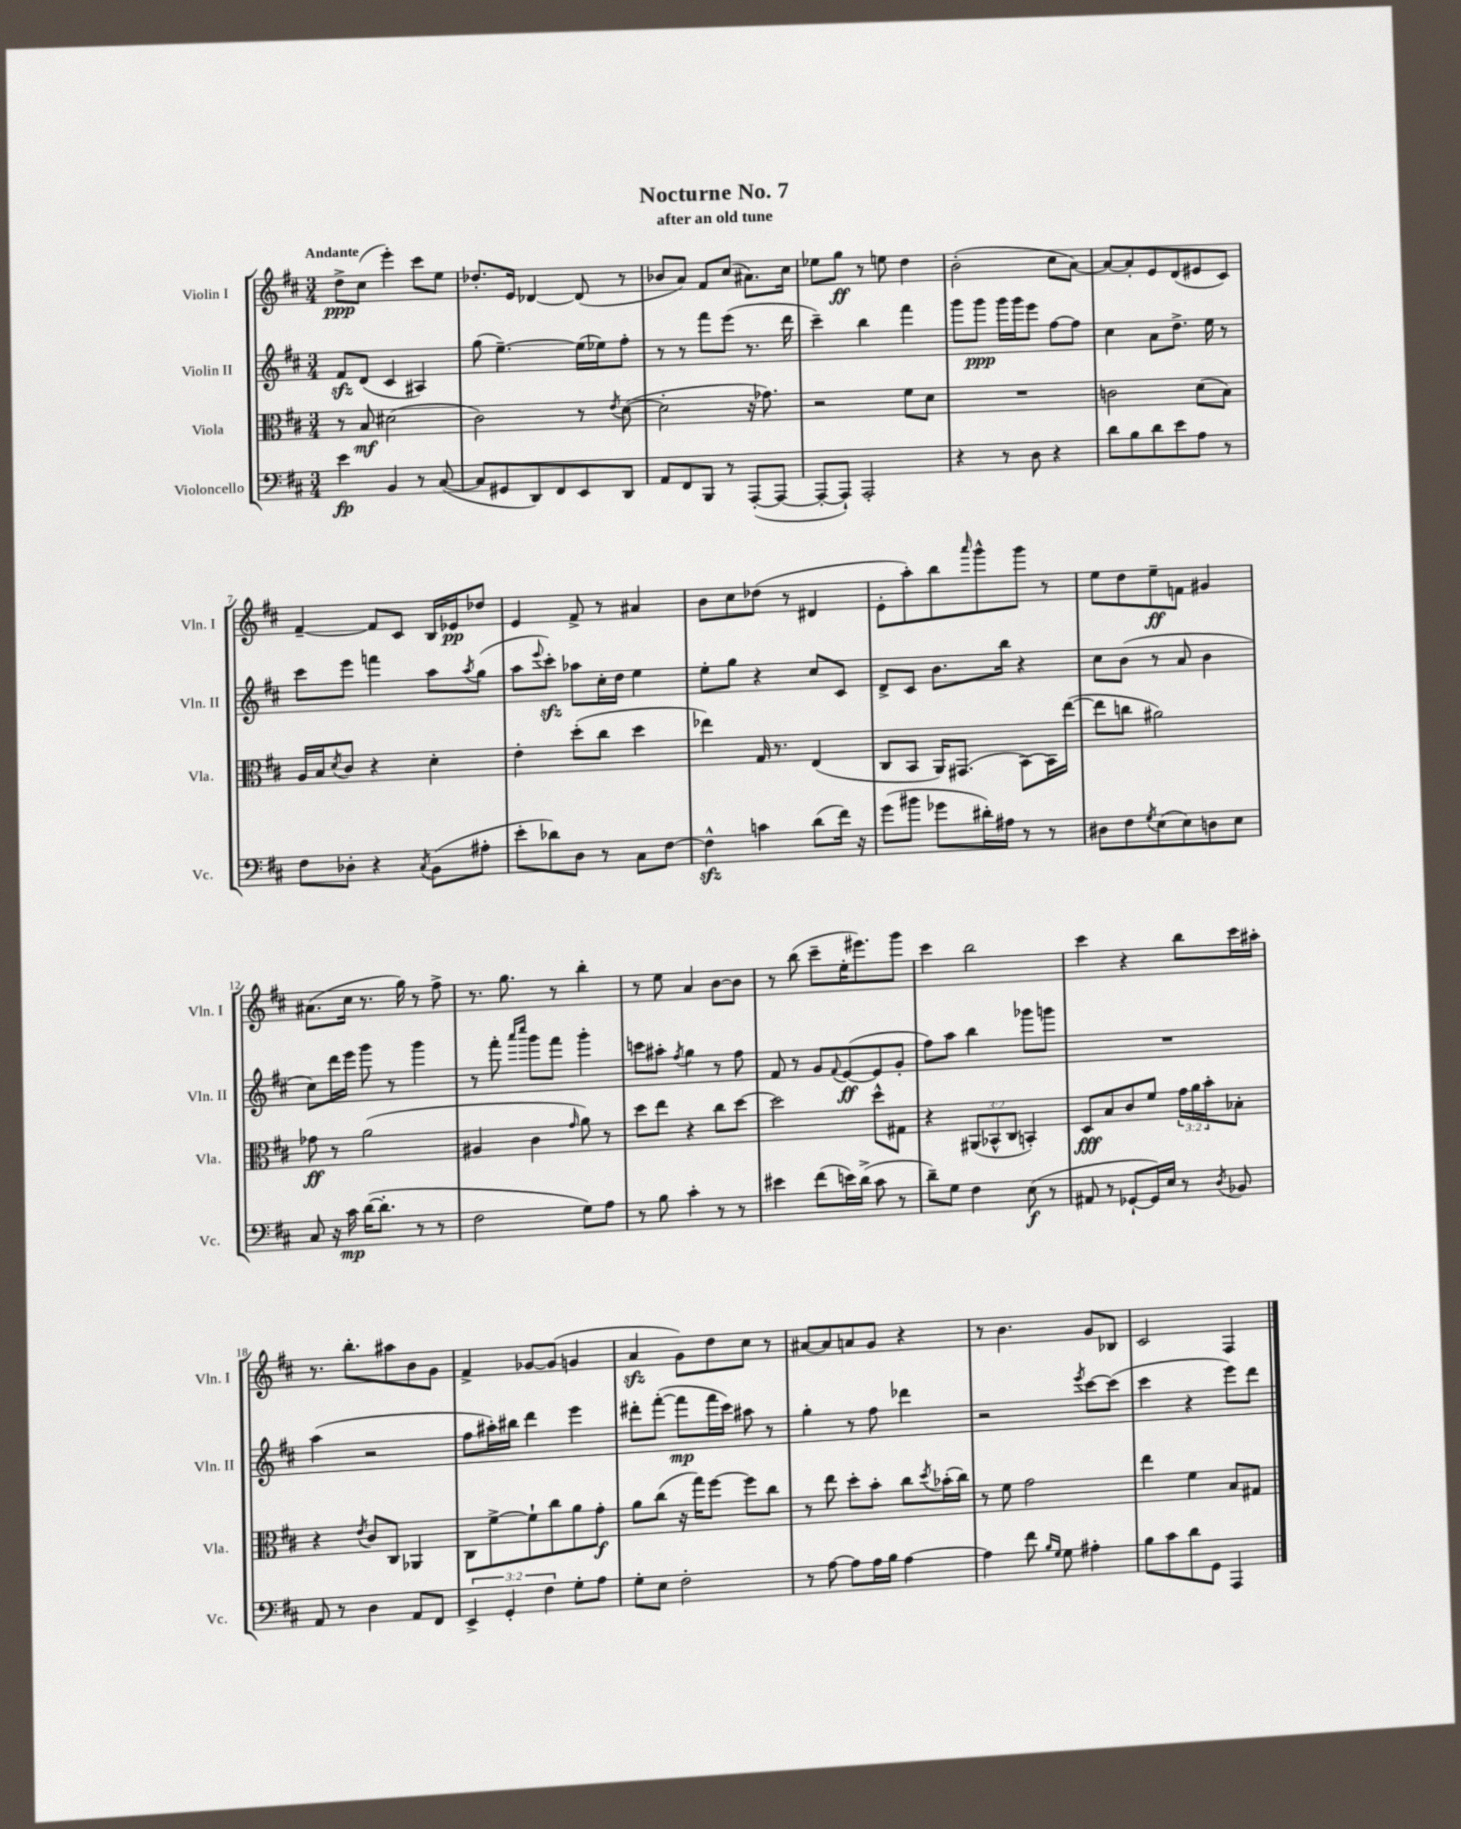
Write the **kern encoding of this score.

**kern	**dynam	**kern	**dynam	**kern	**dynam	**kern	**dynam
*part4	*part4	*part3	*part3	*part2	*part2	*part1	*part1
*staff4	*staff4	*staff3	*staff3	*staff2	*staff2	*staff1	*staff1
*I"Violoncello	*	*I"Viola	*	*I"Violin II	*	*I"Violin I	*
*I'Vc.	*	*I'Vla.	*	*I'Vln. II	*	*I'Vln. I	*
*clefF4	*	*clefC3	*	*clefG2	*	*clefG2	*
*k[f#c#]	*	*k[f#c#]	*	*k[f#c#]	*	*k[f#c#]	*
*M3/4	*	*M3/4	*	*M3/4	*	*M3/4	*
=1	=1	=1	=1	=1	=1	=1	=1
!	!	!	!	!	!	!LO:TX:a:B:t=Andante	!
4e\	fp	8r	.	8f#zz/L	.	8dd^\L	ppp
.	.	8B/	mf	(8d/J	.	(8cc#\J	.
4BB/	.	(2d#X\	.	4c#/	.	4eee'\)	.
8r	.	.	.	4A#X/)	.	8ccc#\L	.
([8C#/	.	.	.	.	.	8ee\J	.
=2	=2	=2	=2	=2	=2	=2	=2
8C#/L]	.	2c#\)	.	(8gg\	.	8.dd-X'/L	.
8GG#X/	.	.	.	[4.ee~\)	.	.	.
.	.	.	.	.	.	16e/Jk	.
8DD/)	.	.	.	.	.	[4d-X/	.
8FF#/	.	.	.	.	.	.	.
8EE/	.	8r	.	(16ee\LL]	.	(8d-/]	.
.	.	.	.	16ee-X\J)	.	.	.
.	.	8qe/	.	.	.	.	.
8DD/J	.	([8d\	.	8ff#'\J	.	8r	.
=3	=3	=3	=3	=3	=3	=3	=3
8AA/L	.	2d'\]	.	8r	.	8b-X/L	.
8FF#/	.	.	.	8r	.	8a/J)	.
8BBB/J	.	.	.	8fff#\L	.	8f#/L	.
8r	.	.	.	(8eee\J	.	(8cc#/J	.
([8AAA'/L	.	16r	.	8.r	.	8.a#X\L)	.
.	.	8.g-X\)	.	.	.	.	.
8AAA/J_	.	.	.	.	.	.	.
.	.	.	.	16ddd\	.	16cc#\Jk	.
=4	=4	=4	=4	=4	=4	=4	=4
8AAA'/L_	.	2r	.	4ccc#~\)	.	8ee-X\L	.
8AAA`/J])	.	.	.	.	.	8gg\J	ff
2AAA'/	.	.	.	4bb\	.	8r	.
.	.	.	.	.	.	8een\	.
.	.	8f#\L	.	4fff#\	.	4dd\	.
.	.	8d\J	.	.	.	.	.
=5	=5	=5	=5	=5	=5	=5	=5
4r	.	2.r	.	8ggg\L	.	(2b'\	.
.	.	.	.	8ggg\J	ppp	.	.
8r	.	.	.	16ggg\LL	.	.	.
.	.	.	.	16ggg\J	.	.	.
8D\	.	.	.	8eee\J	.	.	.
4r	.	.	.	[8ff#\L	.	8cc#\L	.
.	.	.	.	8ff#\J]	.	[8a\J)	.
=6	=6	=6	=6	=6	=6	=6	=6
8d\L	.	2cn\	.	4cc#\	.	8a/L_	.
8B\	.	.	.	.	.	8a'/]	.
8d\	.	.	.	8a\L	.	8e/	.
8e\	.	.	.	8.dd^\J	.	(8d/	.
8A\J	.	(8d\L	.	.	.	8e#X/	.
.	.	.	.	16ee\	.	.	.
8r	.	8B\J)	.	8r	.	8c#/J)	.
!!LO:LB:g=z
=7	=7	=7	=7	=7	=7	=7	=7
8F#\L	.	16A/LL	.	8ccc#\L	.	[4f#~/	.
.	.	16B/J	.	.	.	.	.
.	.	8qd/	.	.	.	.	.
8D-X'\J	.	8c#/J	.	8eee\J	.	.	.
4r	.	4r	.	4fffn\	.	8f#/L]	.
.	.	.	.	.	.	8c#/J	.
8qC#/	.	.	.	.	.	.	.
(8BB\L	.	4d'\	.	8aa\L	.	16B/LL	.
.	.	.	.	.	.	16e-X/J	pp
.	.	.	.	8qaa/	.	.	.
8A#X'\J	.	.	.	(8gg\J	.	8dd-X/J	.
=8	=8	=8	=8	=8	=8	=8	=8
8e'\L	.	4e'\	.	8aa\L	.	4e/	.
.	.	.	.	8qqeee/	.	.	.
8d-X\)	.	.	.	8ccc#zz'\J)	.	.	.
8D\J	.	(8dd'\L	.	8aa-X\L	.	8f#^/	.
8r	.	8cc#\J	.	16cc#'\L	.	8r	.
.	.	.	.	16dd\JJ	.	.	.
8C#\L	.	4dd\	.	4ee\	.	4a#X/	.
[8F#\J	.	.	.	.	.	.	.
=9	=9	=9	=9	=9	=9	=9	=9
4F#zz^^\]	.	4ee-X\)	.	8ee'\L	.	8b\L	.
.	.	.	.	8gg\J	.	8cc#\	.
4cn\	.	16G/	.	4r	.	(8dd-X\J	.
.	.	8.r	.	.	.	.	.
.	.	.	.	.	.	8r	.
(8d\L	.	(4E/	.	8cc#/L	.	4d#X/	.
16f#\Jk)	.	.	.	8c#/J	.	.	.
16r	.	.	.	.	.	.	.
=10	=10	=10	=10	=10	=10	=10	=10
(8g\L	.	8C#/L	.	8d^/L	.	8e'\L	.
8b#X\J	.	8BB/J	.	8c#/J	.	8aa'\)	.
8g-X\L	.	16AA/KL)	.	8.b\L	.	8bb\	.
.	.	(8.GG#X/J	.	.	.	.	.
.	.	.	.	.	.	16qqaaa/	.
16d#X'\L)	.	.	.	.	.	8ggg^^\	.
16A#X\JJ	.	.	.	16bb\Jk	.	.	.
8r	.	[8BB\L)	.	4r	.	8ggg\J	.
8r	.	16BB\L]	.	.	.	8r	.
.	.	([16ee\JJ	.	.	.	.	.
=11	=11	=11	=11	=11	=11	=11	=11
8D#X\L	.	8ee\L]	.	8cc#\L	.	8ee\L	.
8F#\	.	8ccn\J	.	(8b\J	.	8dd\	.
8qG/	.	.	.	.	.	.	.
(8E\	.	2a#X\)	.	8r	.	8ee~\	ff
8E\)	.	.	.	8a/	.	8fn\J	.
8Dn\	.	.	.	4b\	.	4g#X/	.
8E\J	.	.	.	.	.	.	.
!!LO:LB:g=z
=12	=12	=12	=12	=12	=12	=12	=12
8C#/	.	8g-X\	ff	8cc#\L)	.	(8.a#X\L	.
16r	.	8r	.	16ddd\L	.	.	.
16c#\	mp	.	.	16eee\JJ	.	16cc#\Jk	.
([16d\KL	.	(2a\	.	8ggg\	.	8.r	.
8.d'\J]	.	.	.	.	.	.	.
.	.	.	.	8r	.	.	.
.	.	.	.	.	.	16gg\)	.
8r	.	.	.	4ggg\	.	8r	.
8r	.	.	.	.	.	8ff#^\	.
=13	=13	=13	=13	=13	=13	=13	=13
2F#\	.	4A#X/	.	8r	.	8.r	.
.	.	.	.	8fff#'\	.	.	.
.	.	.	.	.	.	8.gg\	.
.	.	.	.	16qqaaa/LL	.	.	.
.	.	.	.	16qqcccc#/JJ	.	.	.
.	.	4c#\	.	8ggg\L	.	.	.
.	.	.	.	8fff#\J	.	8r	.
.	.	16qqg/	.	.	.	.	.
8G\L)	.	8a\)	.	4ggg'\	.	4bb'\	.
8A\J	.	8r	.	.	.	.	.
=14	=14	=14	=14	=14	=14	=14	=14
8r	.	8dd\L	.	8cccn\L	.	8r	.
8B\	.	8ee\J	.	8aa#X'\J	.	8ee\	.
.	.	.	.	8qff#/	.	.	.
4c#'\	.	4r	.	4gg\	.	4a/	.
8r	.	8cc#\L	.	8r	.	[8b\L	.
8r	.	[8dd\J	.	8ff#\	.	8b\J]	.
=15	=15	=15	=15	=15	=15	=15	=15
4e#X\	.	2dd\]	.	8f#/	.	8r	.
.	.	.	.	8r	.	(8bb\	.
(8f#\L	.	.	.	8g/L	.	8ccc#~\L	.
.	.	.	.	8qqf#/	.	.	.
16en\L)	.	.	.	([8e/	ff	16ee'\K	.
(16d^\JJ	.	.	.	.	.	8.eee#X\)	.
8c#\	.	8dd^^\L	.	8e/]	.	.	.
8r	.	8G#X\J	.	8g'/J	.	8ggg\J	.
=16	=16	=16	=16	=16	=16	=16	=16
8d~\L)	.	4r	.	8ff#\L)	.	4ccc#\	.
8G\J	.	.	.	8aa\J	.	.	.
4F#\	.	(12AA#X/L	.	4bb\	.	2bb\	.
.	.	12BB-X^^/	.	.	.	.	.
.	.	12C#/J	.	.	.	.	.
(8E\	f	4BBn'/)	.	8ggg-X\L	.	.	.
8r	.	.	.	8gggn\J	.	.	.
=17	=17	=17	=17	=17	=17	=17	=17
8AA#X/	.	8D/L	fff	2.r	.	4ccc#\	.
8r	.	8B/	.	.	.	.	.
[8GG-X`/L	.	8c#/	.	.	.	4r	.
16GG-/L])	.	8f#/J	.	.	.	.	.
16E/JJ	.	.	.	.	.	.	.
8r	.	24g\LL	.	.	.	8bb\L	.
.	.	24a\	.	.	.	.	.
.	.	24b'\J	.	.	.	.	.
8qD/	.	.	.	.	.	.	.
8BB-X/	.	8B-X'\J	.	.	.	16ccc#\L	.
.	.	.	.	.	.	16aa#X'\JJ	.
!!LO:LB:g=z
=18	=18	=18	=18	=18	=18	=18	=18
8AA/	.	4r	.	(4aa\	.	8.r	.
8r	.	.	.	.	.	.	.
.	.	.	.	.	.	8.bb'\L	.
.	.	8qe/	.	.	.	.	.
4D\	.	8c#/L	.	2r	.	.	.
.	.	8C#/J	.	.	.	8aa#X\	.
8AA/L	.	4AA-X/	.	.	.	8b\	.
8FF#/J	.	.	.	.	.	8g\J	.
=19	=19	=19	=19	=19	=19	=19	=19
6EE^/	.	8C#\L	.	8ff#\L	.	4f#^/	.
.	.	[8f#^\	.	16aa#X'\L)	.	.	.
6GG'/	.	.	.	.	.	.	.
.	.	.	.	16bb#X\JJ	.	.	.
.	.	8f#`\]	.	4ddd\	.	[8g-X/L	.
6F#\	.	.	.	.	.	.	.
.	.	8cc#\	.	.	.	(8g-/J]	.
8G'\L	.	8a\	.	4eee\	.	4gn/	.
8A\J	.	8g'\J	f	.	.	.	.
=20	=20	=20	=20	=20	=20	=20	=20
8G'\L	.	8a\L	.	8ddd#X'\L	.	4azz/	.
8E\J	.	(8cc#\J	.	([8fff#'\J	.	.	.
2F#'\	.	16r	.	8fff#\L]	mp	8g\L)	.
.	.	16gg\KL)	.	.	.	.	.
.	.	[8ff#\J	.	16fff#\L	.	8dd\	.
.	.	.	.	16ccc#\JJ)	.	.	.
.	.	8ff#\L]	.	8aa#X\	.	8cc#\J	.
.	.	8cc#\J	.	8r	.	8r	.
=21	=21	=21	=21	=21	=21	=21	=21
8r	.	8r	.	4gg'\	.	[8a#X/L	.
[8A\	.	8ee\	.	.	.	8a#/]	.
8A\L]	.	8dd'\L	.	8r	.	8an/	.
16A\L	.	8b'\J	.	8ff#\	.	8g/J	.
16B\JJ	.	.	.	.	.	.	.
[4A\	.	8cc#\L	.	4ddd-X\	.	4r	.
.	.	8qdd/	.	.	.	.	.
.	.	(16b-X'\L	.	.	.	.	.
.	.	16cc#\JJ)	.	.	.	.	.
=22	=22	=22	=22	=22	=22	=22	=22
4A\]	.	8r	.	2r	.	8r	.
.	.	8f#\	.	.	.	4.b\	.
8f#\	.	2g\	.	.	.	.	.
16qqB/LL	.	.	.	.	.	.	.
16qqG/JJ	.	.	.	.	.	.	.
8G\	.	.	.	.	.	.	.
.	.	.	.	8qeee/	.	.	.
4A#X'\	.	.	.	[8ccc#\L	.	8g/L	.
.	.	.	.	(8ccc#\J]	.	8B-X/J	.
=23	=23	=23	=23	=23	=23	=23	=23
8B\L	.	4ee\	.	4ccc#\	.	2c#/	.
8c#\	.	.	.	.	.	.	.
8d\	.	4f#\	.	4r	.	.	.
8GG\J	.	.	.	.	.	.	.
4AAA/	.	8B/L	.	8eee\L)	.	4F#/	.
.	.	8G#X/J	.	8ddd\J	.	.	.
==	==	==	==	==	==	==	==
*-	*-	*-	*-	*-	*-	*-	*-
